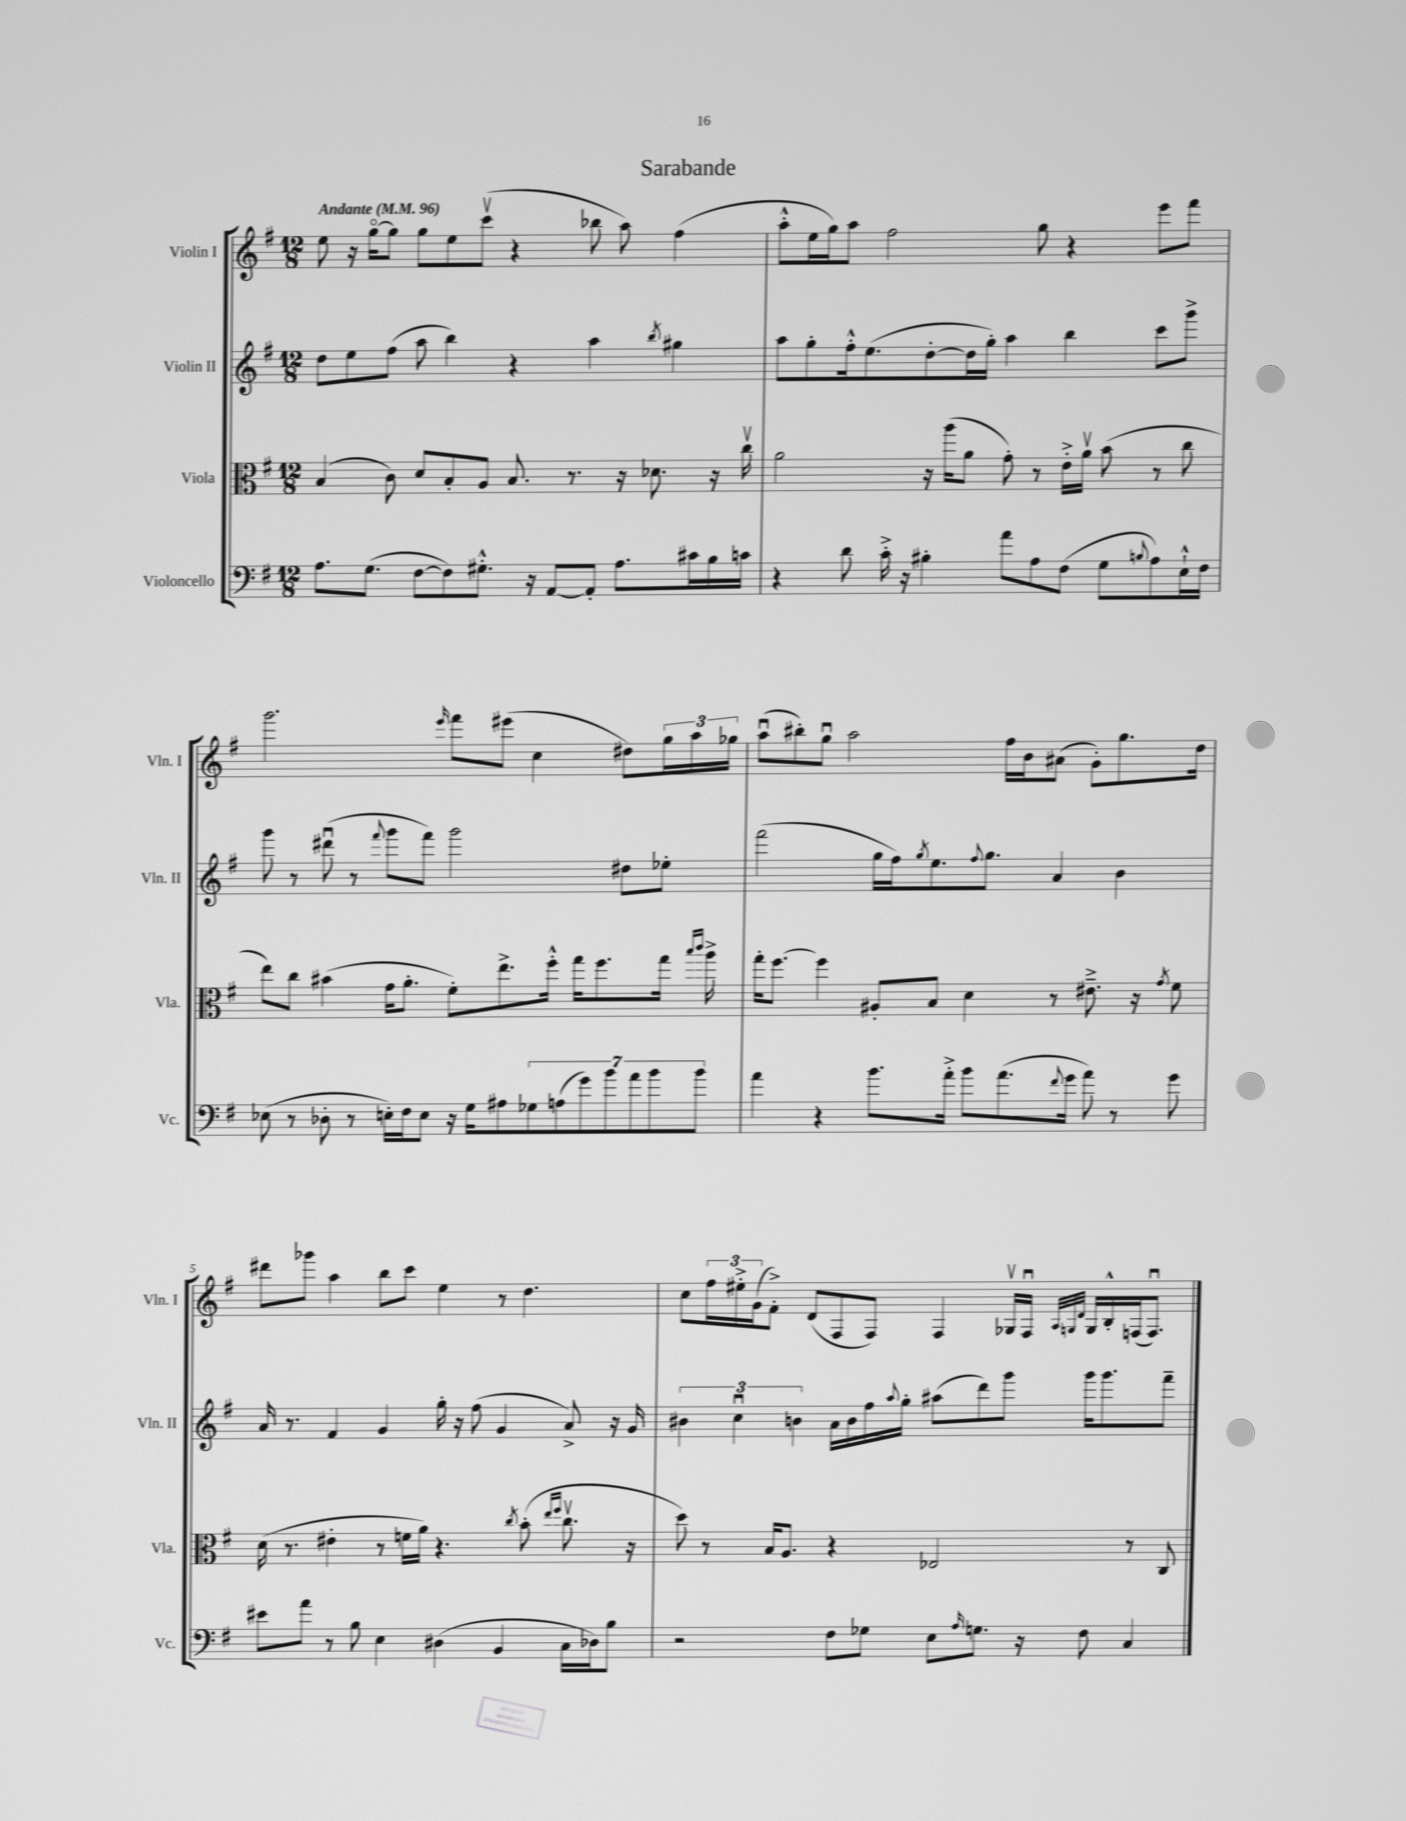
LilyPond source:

\header { title = "Sarabande" }
<<
\new StaffGroup <<
\new Staff = "s0" \with { instrumentName = "Violin I" shortInstrumentName = "Vln. I" } {
    \clef treble \key g \major \numericTimeSignature \time 12/8 \tempo "Andante" 4 = 96
    e''8 r16 g''16~\flageolet g''8 g''8 e''8 c'''8\upbow( r4 bes''8 a''8) fis''4( |
    a''8-.-^ e''16 g''16) a''8 fis''2 g''8 r4 e'''8 fis'''8 |
    g'''2. \grace { e'''16 } fis'''8 eis'''8( c''4 dis''8) \tuplet 3/2 { g''16 a''16 ges''16 } |
    a''8\downbow( bis''8-.) g''8\downbow a''2 fis''16 b'16 ais'8( g'8-.) g''8. d''16 |
    dis'''8 ges'''8 a''4 b''8 c'''8 e''4 r8 d''4. |
    c''8 \tuplet 3/2 { fis''16 eis''16-.-> g'16( } fis'8-.->) d'8( fis8 fis8) fis4 ges16\upbow fis16\downbow \grace { a32 g32 d'32 } g16 b16-.-^ f16( f8.\downbow) \bar "|." |
}
\new Staff = "s1" \with { instrumentName = "Violin II" shortInstrumentName = "Vln. II" } {
    \clef treble \key g \major \numericTimeSignature \time 12/8
    d''8 e''8 fis''8( a''8 b''4) r4 a''4 \acciaccatura { b''8 } gis''4 |
    a''8 g''8-. fis''16-.-^ e''8.( d''8~-. d''16 g''16-.) a''4 b''4 c'''8 g'''8-> |
    g'''8 r8 dis'''8\downbow( r8 \appoggiatura { fis'''8 } g'''8 fis'''8) g'''2 dis''8 ees''8-. |
    fis'''2( g''16 fis''16) \acciaccatura { g''8 } e''8. \appoggiatura { fis''8 } g''8. a'4 b'4 |
    a'16 r8. fis'4 g'4 g''16-. r16 fis''8( g'4 a'8->) r16 g'16 |
    \tuplet 3/2 { bis'4 c''4\downbow b'4 } a'16 b'16 fis''16 \appoggiatura { a''8 } g''16-. ais''8( d'''8) g'''8 g'''16 g'''8. fis'''8-- \bar "|." |
}
\new Staff = "s2" \with { instrumentName = "Viola" shortInstrumentName = "Vla." } {
    \clef alto \key g \major \numericTimeSignature \time 12/8
    b4( c'8) d'8 b8-. a8 b8. r8. r16 des'8. r16 c''16\upbow |
    a'2 r16 a''16( a'8 g'8-.) r8 e'16-.-> a'16\upbow b'8( r8 c''8 |
    e''8) c''8 bis'4( g'16 a'8.-. fis'8-.) e''8.-> fis''16-.-^ g''16 fis''8. g''16 \grace { b''16 c'''16 } a''16-> |
    g''16-. fis''8.~ fis''4 ais8-. b8 d'4 r8 eis'8.---> r16 \acciaccatura { g'8 } fis'8 |
    d'16( r8. eis'4-. r8 f'16 a'16) r4. \acciaccatura { c''8 } b'8-.( \grace { e''16 fis''16 } c''8.\upbow r16 |
    d''8) r8 b16 a8. r4 ees2 r8 c8 \bar "|." |
}
\new Staff = "s3" \with { instrumentName = "Violoncello" shortInstrumentName = "Vc." } {
    \clef bass \key g \major \numericTimeSignature \time 12/8
    a8. g8.( fis8~ fis8) gis8.-.-^ r16 a,8~ a,8-. a8. cis'16 b16 c'16 |
    r4 d'8 c'16-.-> r16 bis4-. a'8 a8 fis8( g8 \appoggiatura { b8 } a8) e16-!-^ fis16 |
    ees8( r8 des8-. r8 e16-.) fis16 e8 r16 g16 ais8 \tuplet 7/4 { ges8 a8( g'8) b'8 a'8 b'8 b'8 } |
    a'4 r4 b'8. a'16-.-> b'8 a'8.( \appoggiatura { fis'8 } g'16 a'8) r8 g'8 |
    eis'8 a'8 r8 b8 e4 dis4( b,4 c16 des16) b8 |
    r2 fis8 ges8 e8 \grace { a16 } g8. r16 fis8 c4 \bar "|." |
}
>>
>>
\layout { \context { \Score \override BarNumber.break-visibility = ##(#f #t #t) barNumberVisibility = #(every-nth-bar-number-visible 5) } }
